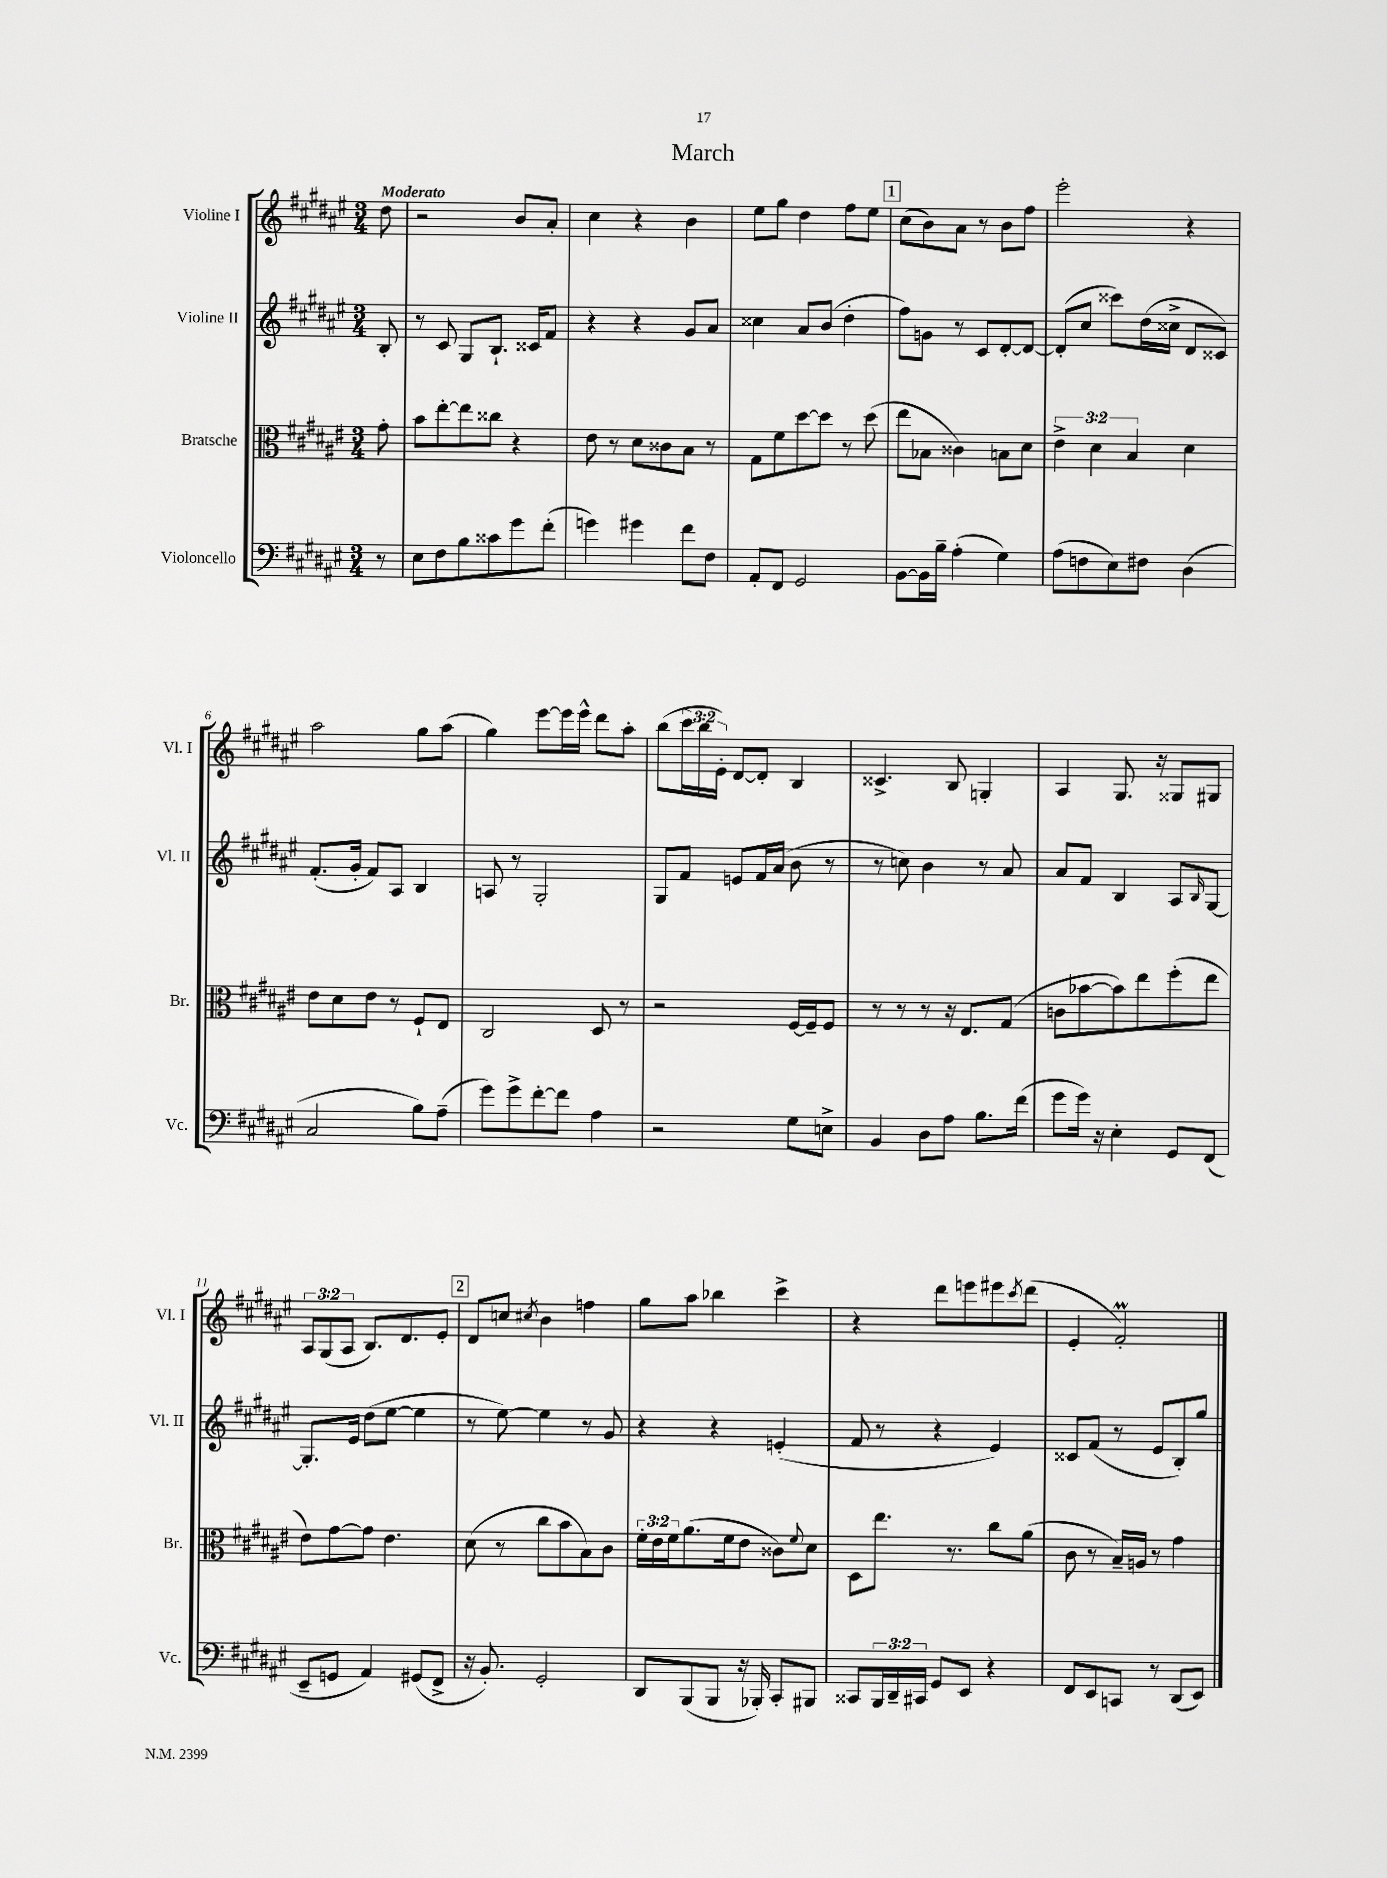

**kern	**kern	**kern	**kern
*staff4	*staff3	*staff2	*staff1
*clefF4	*clefC3	*clefG2	*clefG2
*k[f#c#g#d#a#e#]	*k[f#c#g#d#a#e#]	*k[f#c#g#d#a#e#]	*k[f#c#g#d#a#e#]
*M3/4	*M3/4	*M3/4	*M3/4
8r	8g#'	8B'	8dd#
=	=	=	=
8E#	8b	8r	2r
8F#	[8ee#'	8c#	.
8B	8ee#]	8G#	.
8c##	8cc##	8.B`	.
8g#	4r	.	8b
.	.	16c##	.
(8f#'	.	8f#	8a#'
=	=	=	=
4g)	8e#	4r	4cc#
.	8r	.	.
4g#	8d#	4r	4r
.	8c##	.	.
8f#	8B	8g#	4b
8F#	8r	8a#	.
=	=	=	=
8AA#'	8G#	4cc##	8ee#
8FF#	8f#	.	8gg#
2GG#	[8dd#	8a#	4dd#
.	8dd#]	(8b	.
.	8r	4dd#'	8ff#
.	(8dd#	.	8ee#
=	=	=	=
[8BB	8ee#	8ff#)	(8cc#
16BB]	8B-	8g	8b)
16B~	.	.	.
(4A#'	4c##)	8r	8a#
.	.	8c#	8r
4G#)	8B	[8d#'	8b
.	8d#	8d#_	8ff#
=	=	=	=
(8A#	6e#^	(8d#']	2eee#'
8F	.	8cc#	.
.	6d#	.	.
8E#)	.	8ccc##)	.
.	6B	.	.
8F#	.	(16dd#	.
.	.	16cc##^	.
(4D#	4d#	8d#	4r
.	.	8c##)	.
=	=	=	=
2C#	8e#	(8.f#'	2aa#
.	8d#	.	.
.	.	16g#'	.
.	8e#	8f#)	.
.	8r	8A#	.
8B)	8F#`	4B	8gg#
(8A#~	8E#	.	(8aa#
=	=	=	=
8g#)	2C#	8A	4gg#)
8g#^	.	8r	.
[8f#'	.	2G#'	[8eee#
8f#]	.	.	16eee#]
.	.	.	16eee#^^
4A#	8D#	.	8ddd#
.	8r	.	8aa#'
=	=	=	=
2r	2r	8G#	(8bb
.	.	8f#	24ccc#
.	.	.	24bb
.	.	.	24e#')
.	.	8e	[8d#
.	.	16f#	8d#']
.	.	(16a#	.
8G#	[16F#	8b	4B
.	16F#~]	.	.
8E^	8F#	8r	.
=	=	=	=
4BB	8r	8r	4.c##^
.	8r	8cc)	.
8D#	8r	4b	.
8A#	16r	.	8B
.	8.E#	.	.
8.B	.	8r	4G'
.	(8G#	8a#	.
(16f#	.	.	.
=	=	=	=
8g#	8c	8a#	4A#
16g#)	[8b-	8f#	.
16r	.	.	.
4E#'	8b-])	4B	8.G#
.	8ee#	.	.
.	.	.	16r
8GG#	(8ff#'	8A#	8G##
.	.	16qqB	.
(8FF#	8ee#	[8G#	8G#
=	=	=	=
8EE#~	8e#)	8.G#']	12A#
.	.	.	(12G#
8GG	[8g#	.	.
.	.	.	12A#
.	.	16e#	.
4AA#)	8g#]	(8dd#	8.B)
.	4.e#	[8ee#	.
.	.	.	8.d#
(8GG#	.	4ee#]	.
8FF#^	.	.	8e#'
=	=	=	=
16r	(8d#	8r	8d#
8.BB')	.	.	.
.	8r	[8ee#)	8cc
.	.	.	8qcc#
2GG#'	8cc#	4ee#]	4b
.	8b	.	.
.	8B)	8r	4ff
.	8c#	8g#	.
=	=	=	=
8DD#	24f#'	4r	8gg#
.	24e#	.	.
.	24f#	.	.
(8BBB	(8.a#	.	8aa#
8BBB	.	4r	4bb-
.	16f#	.	.
16r	8e#	.	.
16BBB-')	.	.	.
8CC#'	8c##)	(4e'	4ccc#^
.	8qqf#	.	.
8BBB#	8d#	.	.
=	=	=	=
8CC##	8D#	8f#	4r
24BBB	8.ee#	8r	.
24DD#~	.	.	.
24CC#	.	.	.
8GG#	.	4r	8ddd#
.	8.r	.	.
8EE#	.	.	8eee
4r	8cc#	4e#)	8eee#
.	.	.	8qccc#
.	(8a#	.	(8ddd#
=	=	=	=
8FF#	8c#	8c##	4e#'
8EE#	8r	(8f#	.
8CC	16B~)	8r	2f#')
.	16A	.	.
8r	8r	8e#	.
(8DD#	4g#	8B')	.
8EE#)	.	8gg#	.
==	==	==	==
*-	*-	*-	*-
